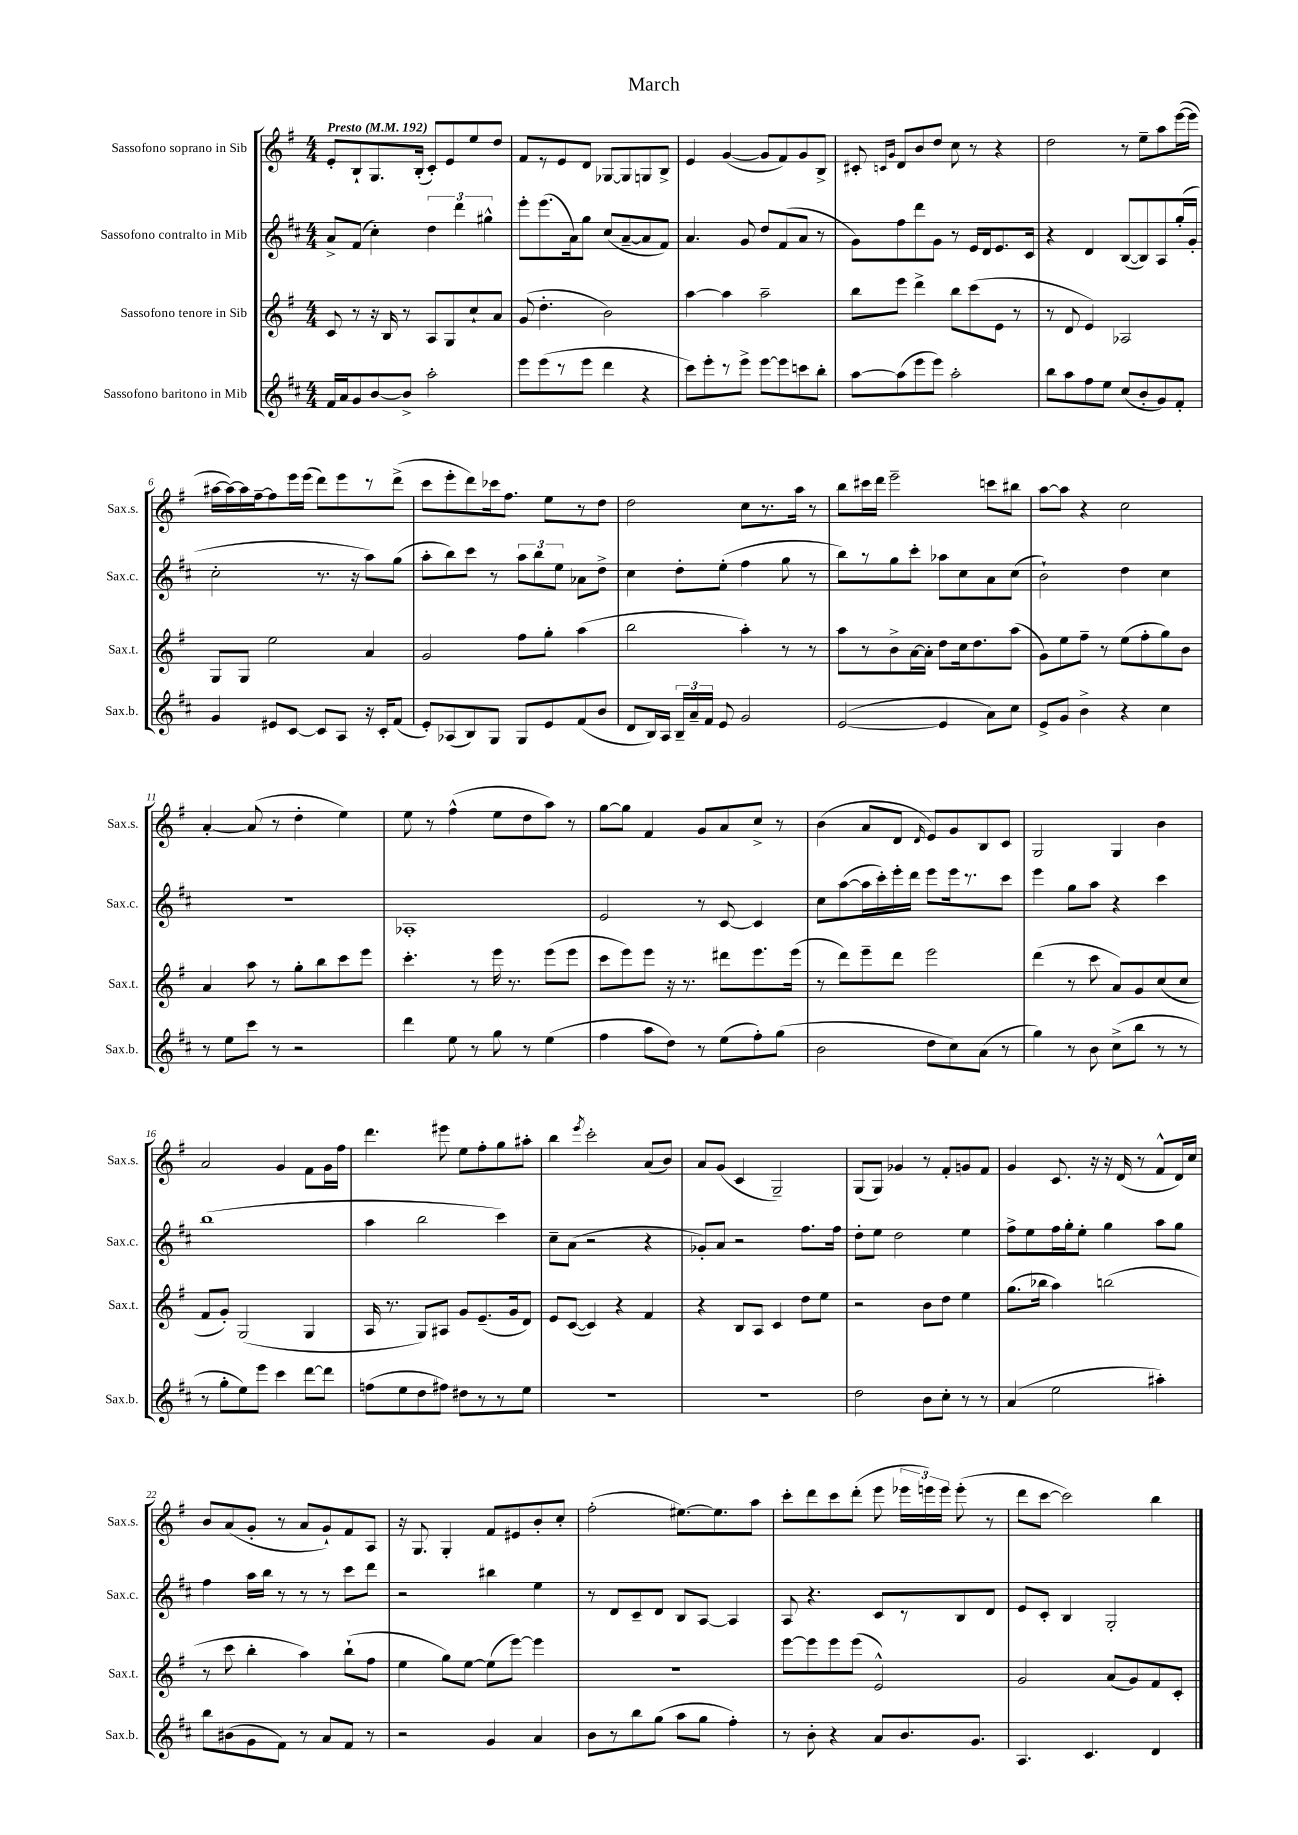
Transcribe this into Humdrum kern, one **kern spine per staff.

**kern	**kern	**kern	**kern
*staff4	*staff3	*staff2	*staff1
*clefG2	*clefG2	*clefG2	*clefG2
*k[f#c#]	*k[f#]	*k[f#c#]	*k[f#]
*M4/4	*M4/4	*M4/4	*M4/4
*MM192	*MM192	*MM192	*MM192
16f#/LL	8c/	8a^/L	8e'/L
16a/J	.	.	.
8g/	8r	(8f#/J	8B`/
[8b/	16r	4cc#'\)	8.G/
.	16B/	.	.
8b^/]J	8r	.	.
.	.	.	(16B'/Jk
2aa'\	8A/L	6dd\	8c'/L)
.	8G/	.	8e/
.	.	6ddd\	.
.	8cc`/	.	8ee/
.	.	6gg#^^\	.
.	8a/J	.	8dd/J
=	=	=	=
8eee\L	(8g/	8eee'\L	8f#/L
(8eee\	4.dd'\	(8.eee\	8r
8r	.	.	8e/
.	.	16a\k)	.
8eee\J	.	8gg\J	8d/J
4ddd\	2b\)	(8cc#/L	[8G-/L
.	.	[8a~/	8G-/]
4r	.	8a/]	8G/
.	.	8f#/J)	8B^/J
=	=	=	=
8ccc#\L)	[4aa\	4.a/	4e/
8eee'\	.	.	.
8r	4aa\]	.	([4g/
8eee^\J	.	8g/	.
[8eee\L	2aa~\	8dd/L	8g/]L
8eee\]	.	(8f#/	8f#/)
8ccc\	.	8a/J	8g/
8bb'\J	.	8r	8B^/J
=	=	=	=
[8aa\L	8bb\L	8g\L)	8c#'/
.	.	.	16qqc/LL
.	.	.	16qqg/JJ
(8aa\]	8eee\J	8ff#\	8d/L
8eee\	4ddd^\	8ddd\	8b/
8eee\J)	.	8g\J	8dd/J
2aa'\	8bb\L	8r	8cc\
.	(8ccc\	16e/LL	8r
.	.	16d/J	.
.	8e\J	8.e/	4r
.	8r	.	.
.	.	16c#/Jk	.
=	=	=	=
8bb\L	8r	4r	2dd\
8aa\	8d/	.	.
8ff#\	4e/)	4d/	.
8ee\J	.	.	.
(8cc#/L	2A-/	([8B/L	8r
8b'/	.	8B/])	8ee~\L
8g/)	.	8A/	8aa\
8f#'/J	.	(16gg'/L	([16eee\L
.	.	16g'/JJ	16eee\]JJ
=	=	=	=
4g/	8G/L	2cc#'\	[16aa#\LL
.	.	.	16aa#\_)
.	8G/J	.	16aa#\]
.	.	.	[16ff#~\J
8e#/L	2ee\	.	8ff#\]
[8c#/J	.	.	16eee\L
.	.	.	(16eee\JJ
8c#/]L	.	8.r	8ddd\L)
8A/J	.	.	8eee\
.	.	16r	.
16r	4a/	8aa\L)	8r
16c#'/LK	.	.	.
(8f#/J	.	(8gg\J	(8ddd^\J
=	=	=	=
8e'/L)	2g/	8aa'\L	8ccc\L
(8A-/	.	8bb\)	8eee'\
8B/)	.	8ccc#\J	8ddd\)
8G/J	.	8r	16ccc-\k
.	.	.	8.ff#\J
8G/L	8ff#\L	12aa\L	.
.	.	12bb\	.
8e/	8gg'\J	.	8ee\L
.	.	12ee\J	.
(8f#/	(4aa\	8a-\L	8r
8b/J	.	8dd^\J	8dd\J
=	=	=	=
8d/L	2bb\	4cc#\	2dd\
16B/L)	.	.	.
16A/JJ	.	.	.
24B~/LL	.	8dd'\L	.
24a~/	.	.	.
24f#/JJ	.	.	.
8e/	.	(8ee'\J	.
2g/	4aa'\)	4ff#\	8cc\L
.	.	.	8.r
.	8r	8gg\	.
.	.	.	16aa\Jk
.	8r	8r	8r
=	=	=	=
([2e/	8aa\L	8bb\L)	8bb\L
.	8r	8r	16ccc#\L
.	.	.	16ddd\JJ
.	8b^\	8gg\	2eee~\
.	[16a\L	8ccc#'\J	.
.	16a'\]JJ	.	.
4e/]	8dd\L	8aa-\L	.
.	16cc\k	8cc#\	.
.	8.dd\	.	.
8a\L)	.	8a\	8ccc\L
8cc#\J	(8aa\J	(8cc#\J	8bb#\J
=	=	=	=
8e^/L	8g\L)	2b`\)	[8aa\L
8g/J	8ee\	.	8aa\]J
4b^\	8ff#~\J	.	4r
.	8r	.	.
4r	(8ee\L	4dd\	2cc\
.	8ff#'\	.	.
4cc#\	8gg\)	4cc#\	.
.	8b\J	.	.
=	=	=	=
8r	4a/	1r	[4a'/
8ee\L	.	.	.
8ccc#\J	8aa\	.	(8a/]
8r	8r	.	8r
2r	8gg'\L	.	4dd'\
.	8bb\	.	.
.	8ccc\	.	4ee\)
.	8eee\J	.	.
=	=	=	=
4ddd\	4.ccc'\	1A-'	8ee\
.	.	.	8r
8ee\	.	.	(4ff#^^\
8r	8r	.	.
8gg\	16eee\	.	8ee\L
.	8.r	.	.
8r	.	.	8dd\
(4ee\	(8eee\L	.	8aa\J)
.	8eee\J	.	8r
=	=	=	=
4ff#\	8ccc\L	2e/	[8gg\L
.	8eee\)	.	8gg\]J
8aa\L	8eee\J	.	4f#/
8dd\J)	16r	.	.
.	8.r	.	.
8r	.	8r	8g/L
(8ee\L	8ddd#\L	[8c#/	8a/
8ff#'\)	8.eee\	4c#/]	8cc^/J
(8gg\J	.	.	8r
.	(16eee\Jk	.	.
=	=	=	=
2b\	8r	8cc#\L	(4b\
.	8ddd\L)	([8aa\	.
.	8eee~\	16aa\]L	8a/L
.	.	16ccc#'\)	.
.	8ddd\J	16eee'\	8d/J
.	.	16ddd\JJ	.
.	.	.	16qqd/
8dd\L	2eee\	8eee\L	8e/L)
8cc#\)	.	16eee\k	8g/
.	.	8.r	.
(8a\J	.	.	8B/
8r	.	8ccc#\J	8c/J
=	=	=	=
4gg\)	(4ddd\	4eee\	2G/
8r	8r	8gg\L	.
8b\	8ccc\	8aa\J	.
(8cc#^\L	8a/L)	4r	4G/
8bb\J	8g/	.	.
8r	(8cc/	4ccc#\	4b\
8r	8cc/J	.	.
=	=	=	=
8r	8f#/L	(1bb	2a/
8gg'\L	8g'/J)	.	.
8ee\)	(2G/	.	.
8eee\J	.	.	.
4ccc#\	.	.	4g/
[8ddd\L	4G/	.	8f#\L
8ddd\]J	.	.	16g\L
.	.	.	16ff#\JJ
=	=	=	=
(8ff\L	16A/	4aa\	4.ddd\
.	8.r	.	.
8ee\	.	.	.
8dd\	8G/L)	2bb\	.
8ff#\J)	8A#/J	.	8eee#\
8dd#\L	8g/L	.	8ee\L
8r	(8.e~/	.	8ff#'\
8r	.	4ccc#\)	8gg\
.	16g/k	.	.
8ee\J	8d/J)	.	8aa#'\J
=	=	=	=
1r	8e/L	8cc#~\L	4bb\
.	([8c/J	(8a\J	.
.	.	.	8qeee/
.	4c/])	2r	2ccc'\
.	4r	.	.
.	4f#/	4r	(8a/L
.	.	.	8b/J)
=	=	=	=
1r	4r	8g-'/L)	8a/L
.	.	8a/J	(8g/J
.	8B/L	2r	4c/
.	8A/J	.	.
.	4c/	.	2G~/)
.	8dd\L	8.ff#\L	.
.	8ee\J	.	.
.	.	16ff#\Jk	.
=	=	=	=
2dd\	2r	8dd'\L	(8G/L
.	.	8ee\J	8G/J)
.	.	2dd\	4g-/
8b\L	8b\L	.	8r
8cc#'\J	8dd\J	.	8f#'/L
8r	4ee\	4ee\	8g/
8r	.	.	8f#/J
=	=	=	=
(4a/	(8.gg\L	8ff#^\L	4g/
.	.	8ee\	.
.	16bb-\Jk	.	.
2ee\	4aa\)	16ff#\L	8.c/
.	.	16gg'\J	.
.	.	8ee'\J	.
.	.	.	16r
.	(2bb\	4gg\	16r
.	.	.	(16d/
.	.	.	8r
4aa#'\)	.	8aa\L	8f#^^/L
.	.	8gg\J	16d/L)
.	.	.	16cc/JJ
=	=	=	=
8bb\L	8r	4ff#\	8b/L
(8b#\	8ccc\	.	(8a/
8g\	4bb'\	16aa\LL	8g'/J
.	.	16bb\JJ	.
8f#\J)	.	8r	8r
8r	4aa\)	8r	8a/L
8a/L	.	8r	8g`/)
8f#/J	(8bb`\L	8ccc#\L	8f#/
8r	8ff#\J	8ddd\J	8A/J
=	=	=	=
2r	4ee\	2r	16r
.	.	.	8.G/
.	8gg\L)	.	4G'/
.	[8ee\J	.	.
4g/	(8ee\]L	4bb#\	8f#/L
.	[8eee\J)	.	8e#/
4a/	4eee\]	4ee\	8b'/
.	.	.	8cc'/J
=	=	=	=
8b\L	1r	8r	(2ff#'\
8r	.	8d/L	.
8bb\	.	8c#~/	.
(8gg\J	.	8d/J	.
8aa\L	.	8B/L	[8.ee#\L)
8gg\J	.	[8A/J	.
.	.	.	8.ee#\]
4ff#'\)	.	4A/]	.
.	.	.	8aa\J
=	=	=	=
8r	[8eee\L	8A/	8ccc'\L
8b'\	8eee\]	4.r	8ddd\
4r	8eee\	.	8ccc\
.	(8eee\J	.	(8ddd'\J
8a/L	2e^^/)	8c#/L	8eee\
8.b/	.	8r	24eee-\LL
.	.	.	24eee\)
.	.	.	24eee\JJ
.	.	8B/	(8eee'\
8.g/J	.	.	.
.	.	8d/J	8r
=	=	=	=
4.A/	2g/	8e/L	8ddd\L
.	.	8c#'/J	[8ccc\J
.	.	4B/	2ccc\])
4.c#/	.	.	.
.	(8a/L	2G'/	.
.	8g/)	.	.
4d/	8f#/	.	4bb\
.	8c'/J	.	.
==	==	==	==
*-	*-	*-	*-
